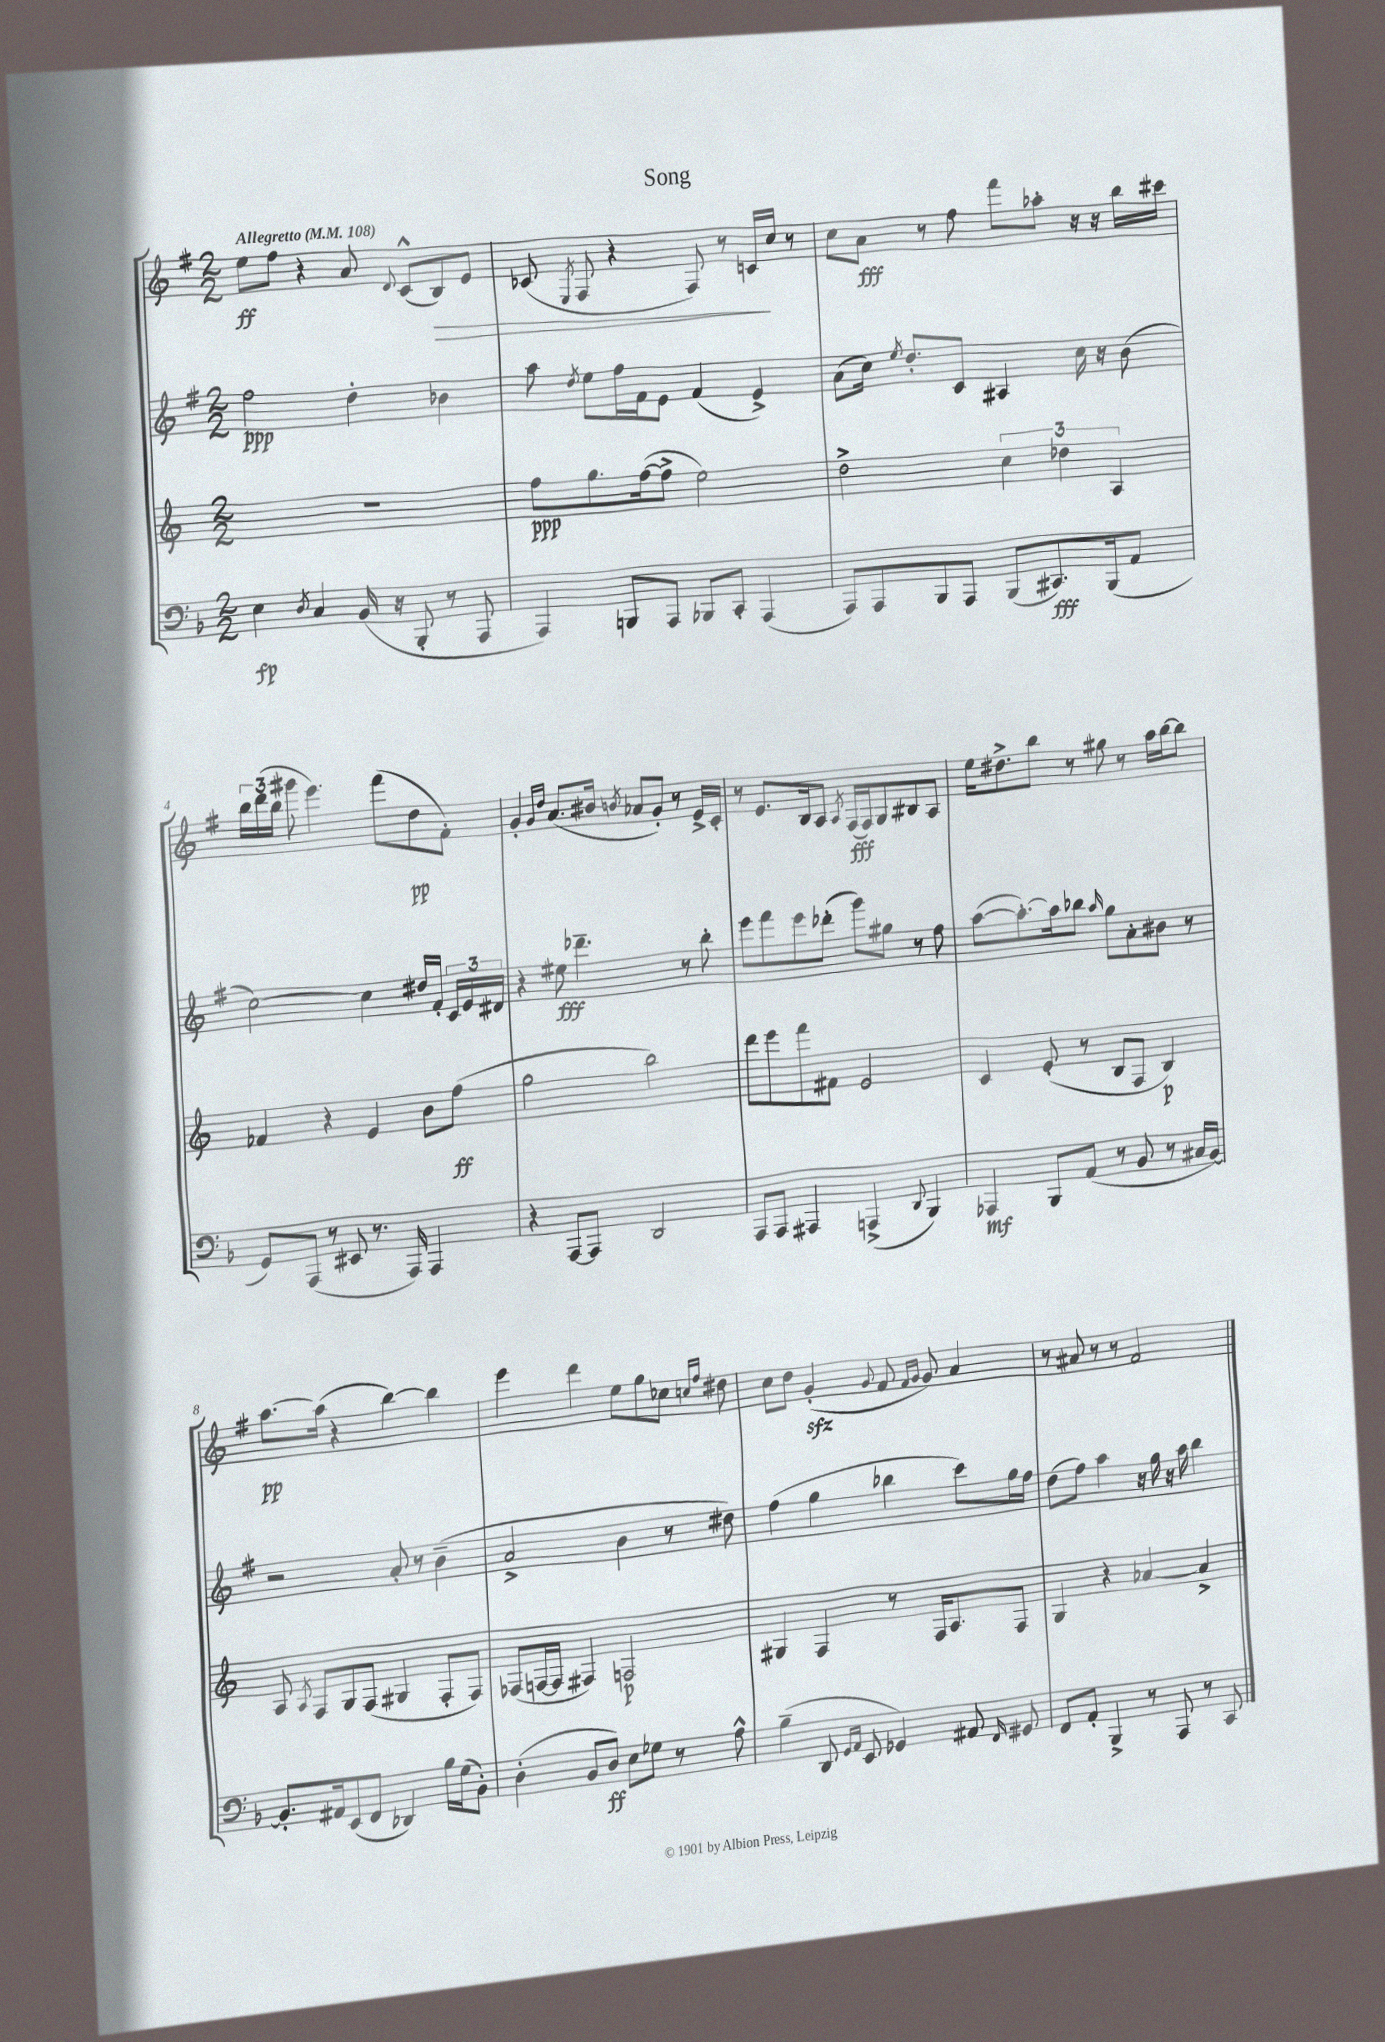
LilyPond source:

\header { title = "Song" }
<<
\new StaffGroup <<
\new Staff = "s0" {
    \clef treble \key g \major \numericTimeSignature \time 2/2 \tempo "Allegretto" 4 = 108
    \autoBeamOff e''8[\ff fis''8] r4 a'8 \appoggiatura { d'8 } c'8[-^( b8\>) e'8] |
    ces'8( \acciaccatura { e8 } fis8 r4 fis8) r8 c'16[\! c''16] r8 |
    c''8[ a'8]\fff r8 fis''8 fis'''8[ aes''8]-. r16 r16 b''16[ cis'''16] |
    \tuplet 3/2 { b''16[ d'''16( b''16] } gis'''8 e'''4.) fis'''8[( d''8\pp fis'8]-.) |
    g'4-. \grace { g'16[ d''16] } a'8.[( bis'16] \acciaccatura { b'8 } aes'8[ g'8]-.) r8 e'16[-> c'16]-. |
    r8 e'8.[ b16 a8] \acciaccatura { a8 } fis16[\fff( fis16) g8 bis8 a8] |
    e''16[ dis''8.-> b''8] r8 gis''8 r8 a''16[ b''16~ b''8] |
    a''8.[~\pp a''16]( r4 b''4~) b''4 |
    e'''4 d'''4 e''8[ g''8 ces''8] \grace { c''16[ fis''16] } dis''8 |
    c''8[ d''8] g'4-.\sfz( \appoggiatura { g'8 } fis'8 \grace { fis'16[ g'16] } g'8) a'4 |
    r8 ais'8 r8 r8 fis'2 \bar "|." |
}
\new Staff = "s1" {
    \clef treble \key g \major \numericTimeSignature \time 2/2
    \autoBeamOff fis''2\ppp d''4-. bes'4 |
    a''8 \acciaccatura { d''8 } e''8[ fis''16 fis'16 e'8] fis'4( e'4->) |
    a'8[( c''16]) \acciaccatura { e''8 } d''8.[-. c'8] ais4 c''16 r16 b'8( |
    c''2~) c''4 dis''16[ fis'16]-. \tuplet 3/2 { c'16[ e'16 dis'16] } |
    r4 eis''8\fff des'''4.-- r8 b''8-. |
    e'''8[ fis'''8 e'''8 des'''8]-.( g'''8[) gis''8] r8 fis''8 |
    a''8[~( a''8.~-.) a''16 bes''8] \grace { a''16 } g''8[ a'8-. bis'8] r8 |
    r2 a'8-. r8 b'4--( |
    a'2-> b'4 r8 dis''8) |
    fis''4( g''4 bes''4 c'''8[) g''16 fis''16] |
    d''8[( fis''8]) a''4 r16 g''16 r16 a''16 b''4 \bar "|." |
}
\new Staff = "s2" {
    \clef treble \key c \major \numericTimeSignature \time 2/2
    \autoBeamOff R1 |
    f''8[\ppp g''8. f''16~( f''8]-> e''2) |
    d''2-> \tuplet 3/2 { c''4 des''4 a4 } |
    fes'4 r4 e'4 b'8[ f''8]\ff( |
    g''2 b''2) |
    d'''8[ e'''8 f'''8 fis'8] e'2 |
    c'4 e'8-.( r8 b8[ f8] b4\p) |
    a8 \acciaccatura { a8 } f8[ g8 f8]( gis4 f8[-. f8]) |
    fes8[( f16~ f16] fis4) f2\p |
    gis4 f4 r8 f16[ a8. f8] |
    g4 r4 aes'4~ aes'4-> \bar "|." |
}
\new Staff = "s3" {
    \clef bass \key f \major \numericTimeSignature \time 2/2
    \autoBeamOff e4\fp \acciaccatura { d8 } c4 bes,16( r16 bes,,8-. r8 a,,8 |
    a,,4) b,,8[ a,,8] bes,,8[ c,8]-. a,,4( |
    a,,8[) a,,8 bes,,8 a,,8] bes,,8[( cis,8.\fff) bes,,16( a,8] |
    g,8[) a,,8]( r8 eis,8 r8. a,,16) a,,4 |
    r4 a,,8[~ a,,8] d,2 |
    a,,8[ a,,8] ais,,4 a,,4->( \appoggiatura { d,8 } bes,,4) |
    aes,,4\mf bes,,8[ a,8]( r8 bes,8 r8 cis16[ bes,16]~) |
    bes,8.[-. ais,16 e,8( f,8] des,4) bes16[ g16( bes,8]-.) |
    d4-.( bes,8[ d8]\ff) e8[ ges8] r8 a8-^ |
    bes4--( d,8 \grace { g,16[ a,16] } e,8 ges,4) ais,8 \grace { f,16 } gis,8 |
    f,8[ a,8]-. bes,,4-> r8 a,,8 r8 c,8 \bar "|." |
}
>>
>>
